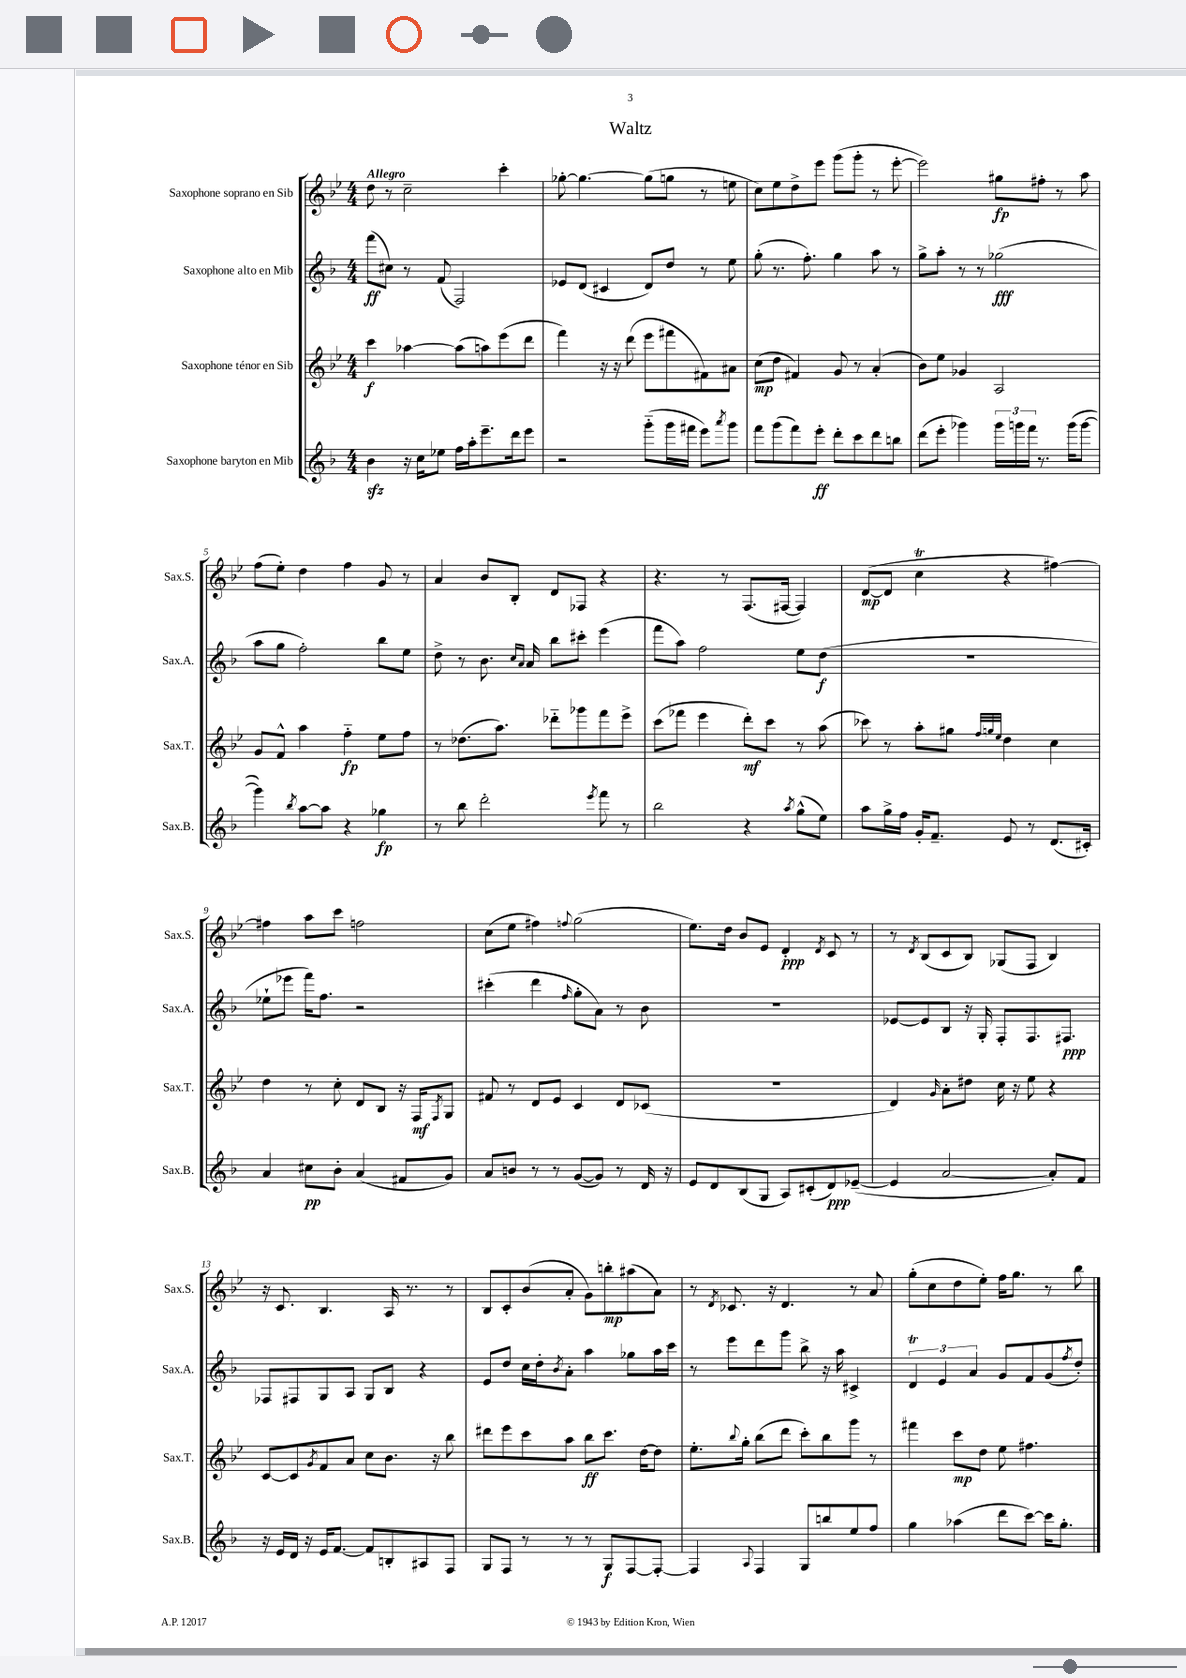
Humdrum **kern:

**kern	**dynam	**kern	**dynam	**kern	**dynam	**kern	**dynam
*part4	*part4	*part3	*part3	*part2	*part2	*part1	*part1
*staff4	*staff4	*staff3	*staff3	*staff2	*staff2	*staff1	*staff1
*I"Saxophone baryton en Mib	*	*I"Saxophone ténor en Sib	*	*I"Saxophone alto en Mib	*	*I"Saxophone soprano en Sib	*
*I'Sax.B.	*	*I'Sax.T.	*	*I'Sax.A.	*	*I'Sax.S.	*
*clefG2	*	*clefG2	*	*clefG2	*	*clefG2	*
*k[b-]	*	*k[b-e-]	*	*k[b-]	*	*k[b-e-]	*
*M4/4	*	*M4/4	*	*M4/4	*	*M4/4	*
=1	=1	=1	=1	=1	=1	=1	=1
!	!	!	!	!	!	!LO:TX:a:B:t=Allegro	!
4b-zz\	.	4ccc\	f	(8fff\L	ff	8dd\	.
.	.	.	.	8cc#X\J)	.	8r	.
16r	.	[4aa-X\	.	8r	.	2cc~\	.
16cc\KL	.	.	.	.	.	.	.
8ee-X\J	.	.	.	(8f/	.	.	.
16ff\LL	.	(8aa-\L]	.	2F/)	.	.	.
16aa'\J	.	.	.	.	.	.	.
8.eee~\	.	8aan\)	.	.	.	.	.
.	.	(8eee-\	.	.	.	4ccc'\	.
16ddd\k	.	.	.	.	.	.	.
8eee\J	.	8ddd\J	.	.	.	.	.
=2	=2	=2	=2	=2	=2	=2	=2
2r	.	4fff\)	.	8e-X/L	.	[8gg-X'\	.
.	.	.	.	(8d/J	.	4.gg-\_	.
.	.	16r	.	4c#X/	.	.	.
.	.	16r	.	.	.	.	.
.	.	(8ddd\	.	.	.	.	.
(8ggg\L	.	8eee-\L	.	8d/L)	.	(8gg-\L]	.
16ggg\L	.	8fff#X\	.	8dd/J	.	8ggn\J	.
16fff#X\JJ	.	.	.	.	.	.	.
8eee\L)	.	8f#X\)	.	8r	.	8r	.
8qaaa/	.	.	.	.	.	.	.
8ggg\J	.	8a#X\J	.	8ee\	.	8een\	.
=3	=3	=3	=3	=3	=3	=3	=3
8fff\L	.	(8cc\L	mp	(8gg'\	.	8cc\L)	.
(8ggg\	.	8dd\J	.	8.r	.	8ee-\	.
8fff\)	.	4f#X/)	.	.	.	8dd^\	.
.	.	.	.	8.ff'\)	.	.	.
8eee'\J	ff	.	.	.	.	8eee-\J	.
8ddd'\L	.	8g/	.	4gg\	.	(8ggg\L	.
8ccc\	.	8r	.	.	.	8ggg'\J	.
8ddd\	.	(4a'/	.	8aa\	.	8r	.
8bbn\J	.	.	.	8r	.	[8eee-'\	.
=4	=4	=4	=4	=4	=4	=4	=4
(8ddd\L	.	8b-\L)	.	8gg^\L	.	2eee-\])	.
8eee'\J	.	8ee-\J	.	8aa'\J	.	.	.
4ggg-X\)	.	4g-X/	.	8r	.	.	.
.	.	.	.	8r	.	.	.
24ggg-\LL	.	2A/	.	(2gg-X\	fff	8gg#X\L	fp
24gggn\	.	.	.	.	.	.	.
24fff\JJ	.	.	.	.	.	.	.
8.r	.	.	.	.	.	8ff#X'\J	.
.	.	.	.	.	.	8r	.
(16ggg\KL	.	.	.	.	.	.	.
[8ggg\J	.	.	.	.	.	8aa\	.
!!LO:LB:g=z
=5	=5	=5	=5	=5	=5	=5	=5
4ggg\])	.	8g/L	.	8aa\L	.	(8ff\L	.
.	.	8f^^/J	.	8gg\J	.	8ee-'\J)	.
8qbb-/	.	.	.	.	.	.	.
[8aa\L	.	4aa\	.	2ff'\)	.	4dd\	.
8aa\J]	.	.	.	.	.	.	.
4r	.	4ff\	fp	.	.	4ff\	.
4gg-X\	fp	8ee-\L	.	8bb-\L	.	8g/	.
.	.	8ff\J	.	8ee\J	.	8r	.
=6	=6	=6	=6	=6	=6	=6	=6
8r	.	8r	.	8dd^\	.	4a/	.
8bb-\	.	(8.dd-X\L	.	8r	.	.	.
2ddd'\	.	.	.	8.b-\	.	8b-/L	.
.	.	8.aa\J)	.	.	.	.	.
.	.	.	.	.	.	8B-'/J	.
.	.	.	.	16qqcc/LL	.	.	.
.	.	.	.	16qqa/JJ	.	.	.
.	.	.	.	16a/	.	.	.
.	.	8ddd-X\L	.	8bb-\L	.	8d/L	.
.	.	8ggg-X\	.	8ccc#X'\J	.	8F-X/J	.
8qeee/	.	.	.	.	.	.	.
8fff\	.	8fff\	.	(4eee\	.	4r	.
8r	.	8eee-^\J	.	.	.	.	.
=7	=7	=7	=7	=7	=7	=7	=7
2bb-\	.	(8ccc\L	.	8fff\L	.	4.r	.
.	.	8fff-X\J	.	8aa\J)	.	.	.
.	.	4eee-\	.	2ff\	.	.	.
.	.	.	.	.	.	8r	.
4r	.	8ddd'\L)	mf	.	.	(8.F/L	.
.	.	8ccc\J	.	.	.	.	.
.	.	.	.	.	.	[16F#X/Jk	.
8qaa/	.	.	.	.	.	.	.
(8gg^^\L	.	8r	.	8ee\L	.	4F#/])	.
8ee\J)	.	(8aa\	.	(8dd\J	f	.	.
=8	=8	=8	=8	=8	=8	=8	=8
8aa\L	.	8ccc-X\)	.	1r	.	([8d/L	mp
16gg^\L	.	8r	.	.	.	8d/J]	.
16ff\JJ	.	.	.	.	.	.	.
16g'/KL	.	8aa'\L	.	.	.	4ccT\	.
8.f~/J	.	.	.	.	.	.	.
.	.	8gg#X\J	.	.	.	.	.
.	.	32qqff/LLL	.	.	.	.	.
.	.	32qqggn/	.	.	.	.	.
.	.	32qqee-/JJJ	.	.	.	.	.
8e/	.	4dd\	.	.	.	4r	.
8r	.	.	.	.	.	.	.
(8.d/L	.	4cc\	.	.	.	[4ff#X\)	.
16c#X'/Jk)	.	.	.	.	.	.	.
!!LO:LB:g=z
=9	=9	=9	=9	=9	=9	=9	=9
4a/	.	4dd\	.	8ee-X`\L	.	4ff#X\]	.
.	.	.	.	8eee-X\J	.	.	.
8cc#X\L	pp	8r	.	16fff\KL)	.	8aa\L	.
.	.	.	.	8.ff\J	.	.	.
8b-'\J	.	8cc'\	.	.	.	8ccc\J	.
(4a/	.	8d/L	.	2r	.	2ffn\	.
.	.	8B-/J	.	.	.	.	.
8f#X/L	.	16r	.	.	.	.	.
.	.	16F/KL	mf	.	.	.	.
.	.	8qF/	.	.	.	.	.
8g/J)	.	8G/J	.	.	.	.	.
=10	=10	=10	=10	=10	=10	=10	=10
8a/L	.	8f#X/	.	(4ccc#X'\	.	(8cc\L	.
8bn/J	.	8r	.	.	.	8ee-\J	.
8r	.	8d/L	.	4ddd\	.	4ff#X\)	.
8r	.	8e-/J	.	.	.	.	.
.	.	.	.	16qqff/	.	8qqffn/	.
([8g/L	.	4c/	.	8gg'\L	.	(2gg\	.
8g/J])	.	.	.	8a\J)	.	.	.
8r	.	8d/L	.	8r	.	.	.
16d/	.	(8c-X/J	.	8b-\	.	.	.
16r	.	.	.	.	.	.	.
=11	=11	=11	=11	=11	=11	=11	=11
8e/L	.	1r	.	1r	.	8.ee-\L)	.
8d/	.	.	.	.	.	.	.
.	.	.	.	.	.	16dd\Jk	.
(8B-/	.	.	.	.	.	8b-/L	.
8G/J	.	.	.	.	.	8e-/J	.
8A/L)	.	.	.	.	.	4d'/	ppp
(8c#X'/	.	.	.	.	.	.	.
.	.	.	.	.	.	8qd/	.
8d/)	ppp	.	.	.	.	8c/	.
([8e-X~/J	.	.	.	.	.	8r	.
=12	=12	=12	=12	=12	=12	=12	=12
4e-/]	.	4d/)	.	[8e-X/L	.	8r	.
.	.	.	.	.	.	8qd/	.
.	.	.	.	8e-/]	.	(8B-/L	.
.	.	16qqg/	.	.	.	.	.
[2a/	.	8a'\L	.	8B-/J	.	8c/	.
.	.	8dd#X\J	.	16r	.	8B-/J)	.
.	.	.	.	16G'/	.	.	.
.	.	16cc\	.	8F'/L	.	(8G-X/L	.
.	.	16r	.	.	.	.	.
.	.	8ee-\	.	8.F/	.	8F/J	.
8a'/L])	.	4r	.	.	.	4B-/)	.
.	.	.	.	8.F#X/J	ppp	.	.
8f/J	.	.	.	.	.	.	.
!!LO:LB:g=z
=13	=13	=13	=13	=13	=13	=13	=13
16r	.	[8c/L	.	8F-X/L	.	16r	.
16e/LL	.	.	.	.	.	8.c/	.
16d/JJ	.	8c/]	.	8F#X/	.	.	.
16r	.	.	.	.	.	.	.
.	.	8qg/	.	.	.	.	.
16e/KL	.	8f/	.	8G/	.	4.B-/	.
[8.f/J	.	.	.	.	.	.	.
.	.	8a/J	.	8A/J	.	.	.
8f/L]	.	8cc\L	.	8G/L	.	.	.
8Bn'/	.	8.b-\J	.	8B-/J	.	16A/	.
.	.	.	.	.	.	8.r	.
8A#X/	.	.	.	4r	.	.	.
.	.	16r	.	.	.	.	.
8F/J	.	8bb-\	.	.	.	8r	.
=14	=14	=14	=14	=14	=14	=14	=14
8G/L	.	8ddd#X\L	.	8e/L	.	8B-/L	.
8F/J	.	8eee-\	.	8dd/J	.	8c'/	.
8r	.	8ccc\	.	16cc\LL	.	(8b-/	.
.	.	.	.	16dd'\J	.	.	.
.	.	.	.	8qb-/	.	.	.
8r	.	8aa\J	.	8a'\J	.	8a'/J	.
8r	.	8bb-\L	ff	4aa\	.	8g\L)	.
8G/L	f	8.ccc\J	.	.	.	8bbn'\	mp
[8F/	.	.	.	8gg-X\L	.	(8aa#X\	.
.	.	[16dd\KL	.	.	.	.	.
8F'/J_	.	8dd\J]	.	16aa\L	.	8a\J)	.
.	.	.	.	16ccc\JJ	.	.	.
=15	=15	=15	=15	=15	=15	=15	=15
4F/]	.	8.ee-'\L	.	8r	.	8r	.
.	.	.	.	.	.	8qd/	.
.	.	.	.	8eee\L	.	8.c-X/	.
.	.	8qqbb-/	.	.	.	.	.
.	.	16gg'\Jk	.	.	.	.	.
8qqA/	.	.	.	.	.	.	.
4F/	.	(8bb-\L	.	8ddd\	.	.	.
.	.	.	.	.	.	16r	.
.	.	8ddd\J	.	8ggg\J	.	4.d/	.
8G/L	.	8ccc'\L)	.	8bb-^\	.	.	.
8bbn/	.	8bb-\	.	16r	.	.	.
.	.	.	.	16aa\	.	.	.
8ee/	.	8ggg\J	.	4c#X^/	.	8r	.
8ff/J	.	8r	.	.	.	8a/	.
=16	=16	=16	=16	=16	=16	=16	=16
4gg\	.	4fff#X\	.	6dT/	.	(8gg'\L	.
.	.	.	.	.	.	8cc\	.
.	.	.	.	6e/	.	.	.
(4aa-X\	.	8ccc\L	mp	.	.	8dd\	.
.	.	.	.	6a/	.	.	.
.	.	8dd\J	.	.	.	8ee-'\J)	.
8ddd\L	.	8ee-\	.	8g/L	.	16ff\KL	.
.	.	.	.	.	.	8.gg\J	.
[8ccc\J)	.	4.ff#X\	.	8f/	.	.	.
16ccc\KL]	.	.	.	(8g/	.	8r	.
8.gg'\J	.	.	.	.	.	.	.
.	.	.	.	8qff/	.	.	.
.	.	.	.	8dd'/J)	.	8bb-\	.
==	==	==	==	==	==	==	==
*-	*-	*-	*-	*-	*-	*-	*-
